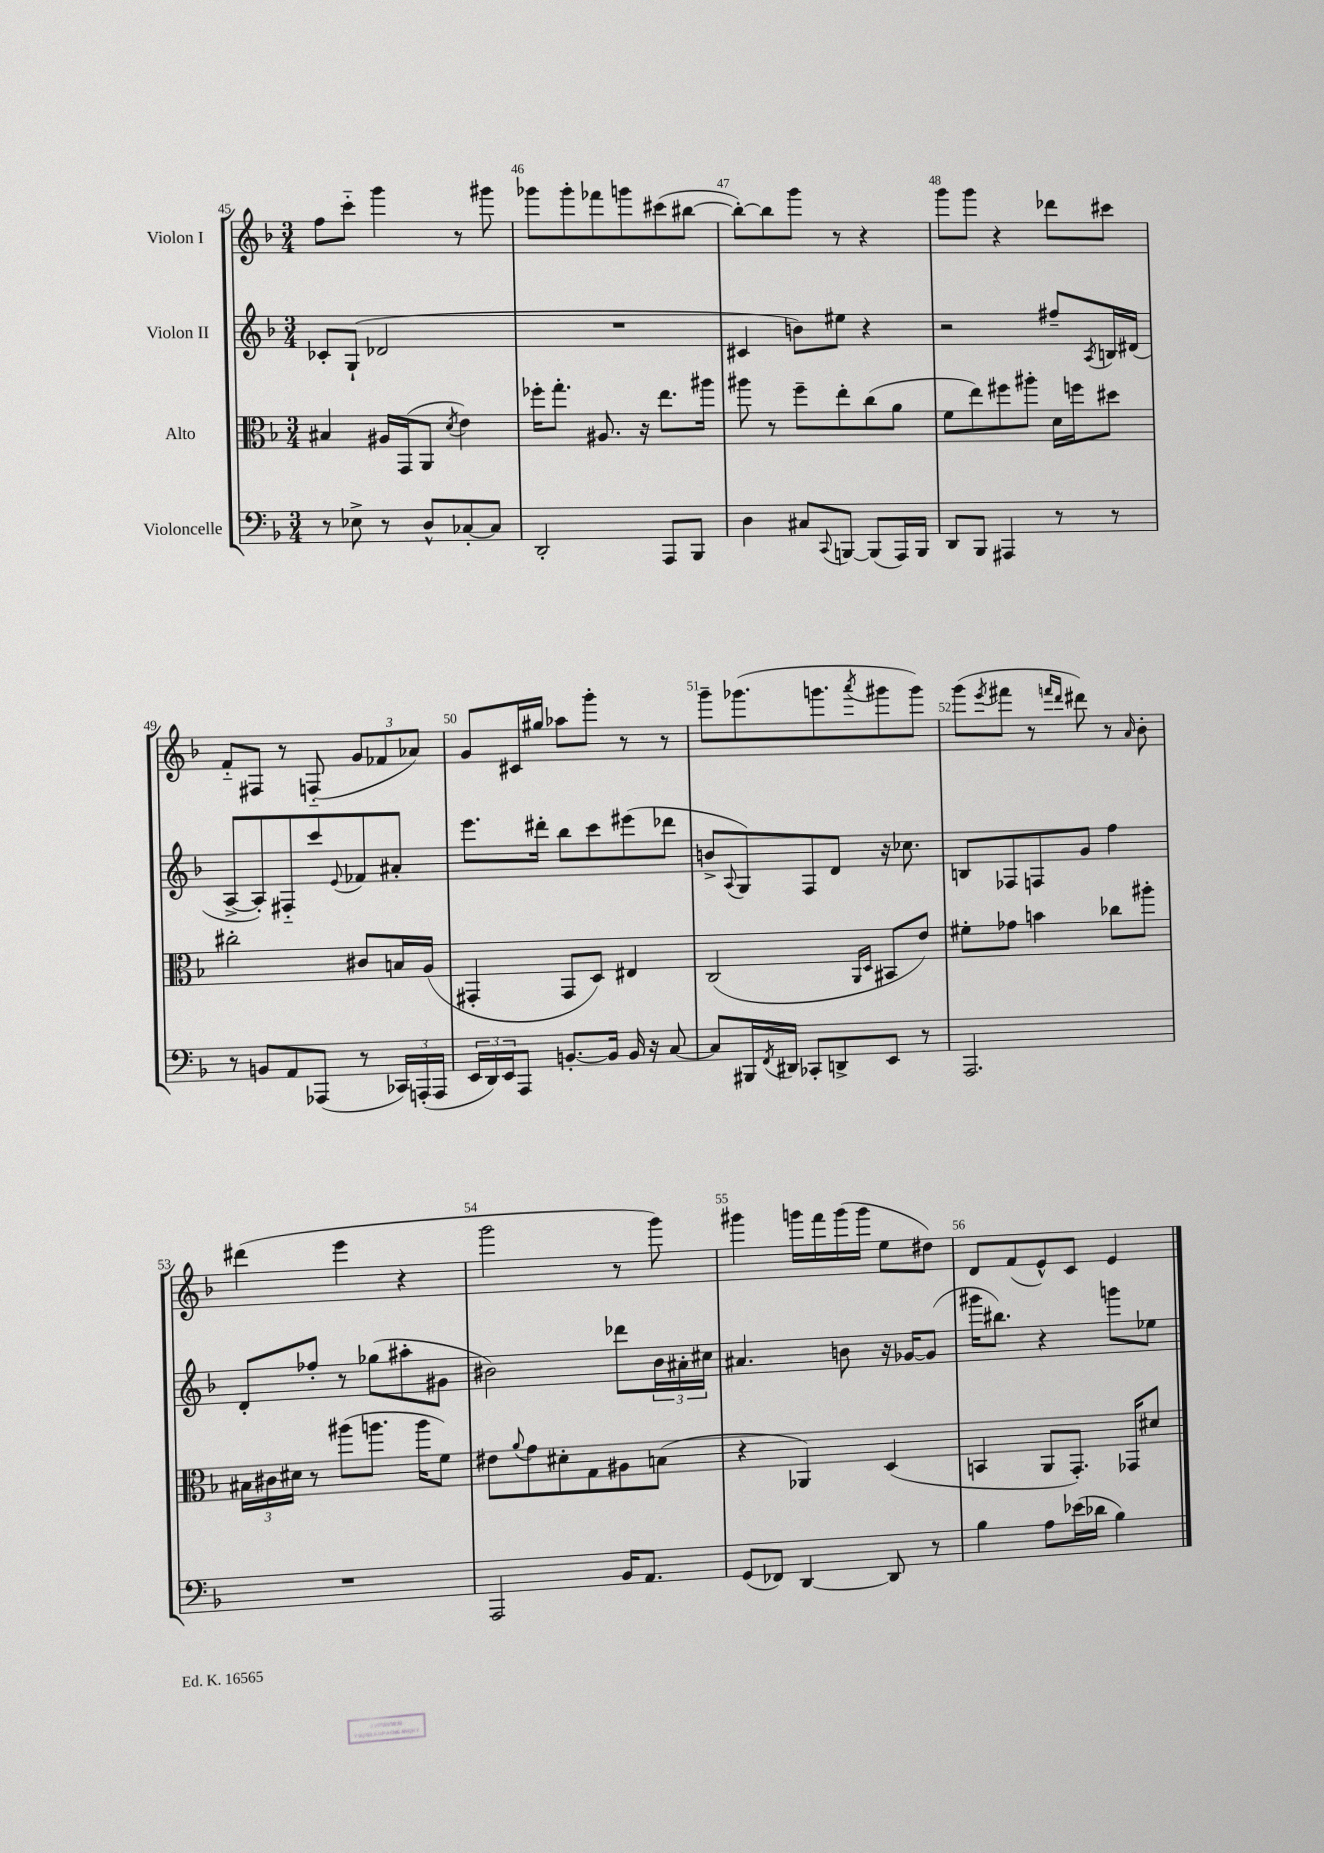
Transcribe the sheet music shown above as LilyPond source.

<<
\new StaffGroup <<
\new Staff = "s0" \with { instrumentName = "Violon I" } {
    \clef treble \key f \major \numericTimeSignature \time 3/4
    f''8 c'''8-_ g'''4 r8 gis'''8 |
    ges'''8 ges'''8-. fes'''8 g'''8 cis'''8( bis''8~ |
    bis''8~-.) bis''8 g'''8 r8 r4 |
    g'''8 g'''8 r4 des'''8 cis'''8 |
    f'8-_ fis8 r8 f8-_( \tuplet 3/2 { g'8 fes'8 aes'8) } |
    g'8 cis'16 gis''16 aes''8 g'''8-. r8 r8 |
    g'''8-- ges'''8.( g'''8. \acciaccatura { a'''8 } gis'''8 gis'''8) |
    g'''8( \acciaccatura { e'''8 } fis'''8 r8 \grace { f'''16 d'''16 } dis'''8) r8 \grace { a'16 } bes'8-. |
    dis'''4( e'''4 r4 |
    g'''2 r8 g'''8) |
    gis'''4 g'''16 f'''16 g'''16( g'''16 e''8 dis''8) |
    d'8 f'8( e'8-^) c'8 e'4 \bar "|." |
}
\new Staff = "s1" \with { instrumentName = "Violon II" } {
    \clef treble \key f \major \numericTimeSignature \time 3/4
    ces'8-. g8-!( des'2 |
    R2. |
    cis'4 b'8) eis''8 r4 |
    r2 fis''8-- \acciaccatura { a8 } b16 dis'16( |
    a8~-> a8-.) fis8-_ c'''8 \appoggiatura { e'8 } fes'8 ais'8-. |
    e'''8. dis'''16-. bes''8 c'''8 eis'''8( des'''8 |
    b'8-> \appoggiatura { a8 } g8) f8 d'8 r16 ces''8. |
    b8 fes8 f8 g'8 f''4 |
    d'8-. fes''8-. r8 ges''8( ais''8-. gis'8 |
    bis'2) des'''8 \tuplet 3/2 { bis'16 ais'16-. cis''16 } |
    ais'4. b'8 r16 ges'16~ ges'8( |
    gis'''16 bis''8.) r4 g'''8 ees''8 \bar "|." |
}
\new Staff = "s2" \with { instrumentName = "Alto" } {
    \clef alto \key f \major \numericTimeSignature \time 3/4
    bis4 ais16 g,16( a,8 \acciaccatura { d'8 } e'4) |
    fes''16-. g''8.-. ais8. r16 e''8. ais''16 |
    ais''8 r8 f''8-- e''8-. c''8( a'8 |
    f'8 e''8) fis''8 ais''8-. d'16 f''16 dis''8 |
    cis''2-. cis'8 b16 a16( |
    gis,4-. gis,8 d8) eis4 |
    c2( \grace { a,16 d16 } bis,8 e'8) |
    fis'8-. ges'8 b'4 ces''8 ais''8-. |
    \tuplet 3/2 { bis16 cis'16 dis'16 } r8 ais''8( a''8. a''16 f'8) |
    eis'8 \appoggiatura { a'8 } g'8 dis'8-. g8 ais8 b8( |
    r4 aes,4) d4( |
    b,4 a,8 g,8.-.) ges,16 dis'8 \bar "|." |
}
\new Staff = "s3" \with { instrumentName = "Violoncelle" } {
    \clef bass \key f \major \numericTimeSignature \time 3/4
    r8 ees8-> r8 d8-^ ces8~-. ces8 |
    d,2-. a,,8 bes,,8 |
    d4 cis8 \appoggiatura { c,8 } b,,8~ b,,8( a,,16) b,,16 |
    d,8 bes,,8 ais,,4 r8 r8 |
    r8 b,8 a,8 aes,,8( r8 \tuplet 3/2 { ces,16) a,,16-.( a,,16 } |
    \tuplet 3/2 { e,16 d,16) e,16 } a,,8 b,8.~-. b,16 b,16 r16 c8~ |
    c8 bis,,16 \acciaccatura { f,8 } dis,16 ces,8-. d,8-> e,8 r8 |
    a,,2. |
    R2. |
    a,,2 bes,16 a,8. |
    g,8( fes,8) d,4~ d,8 r8 |
    bes4 a8 ees'16( des'16 bes4) \bar "|." |
}
>>
>>
\layout { \context { \Score currentBarNumber = #45 \override BarNumber.break-visibility = ##(#f #t #t) barNumberVisibility = #all-bar-numbers-visible } }
